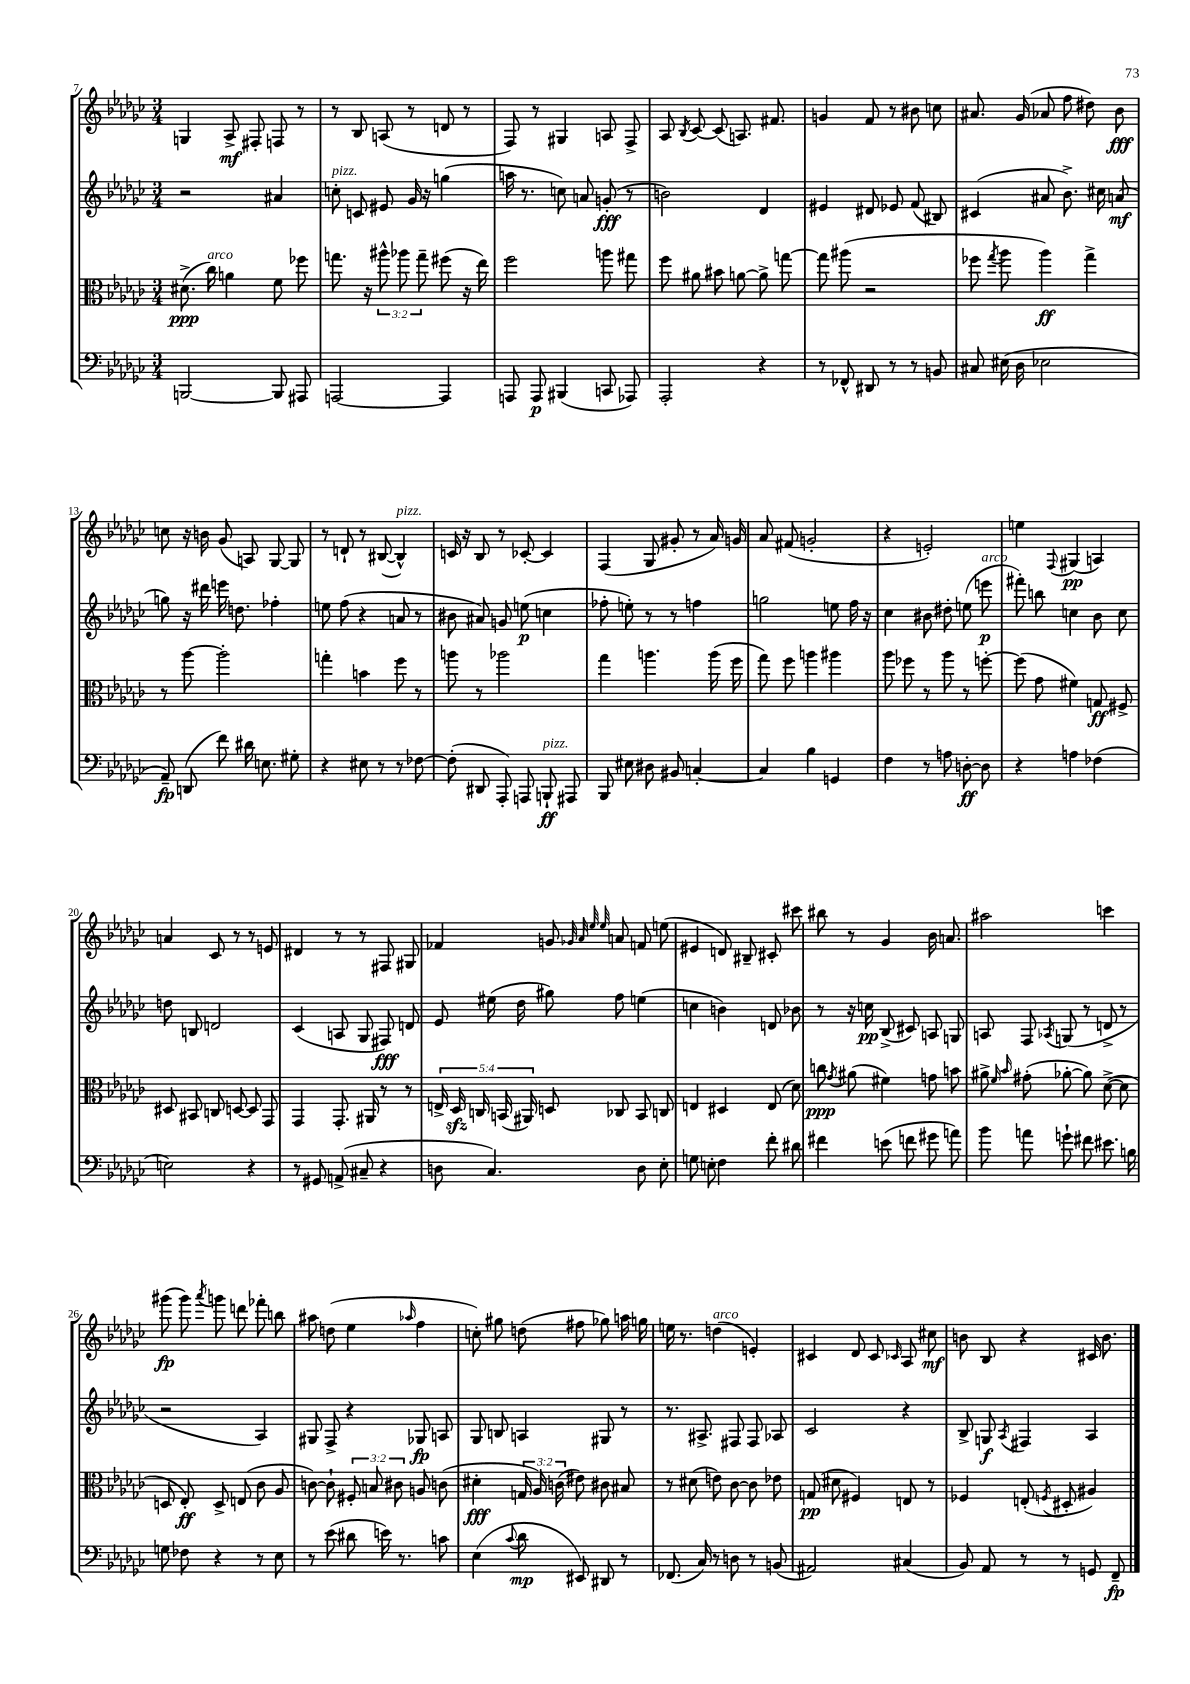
<<
\new StaffGroup <<
\new Staff = "s0" {
    \clef treble \key ges \major \numericTimeSignature \time 3/4
    \autoBeamOff g4 aes8->\mf fis8-. f8 r8 |
    r8 bes8 a8( r8 d'8 r8 |
    f8) r8 gis4 a8 f8-> |
    aes8 \acciaccatura { bes8 } ces'8~ ces'8( a8.) fis'8. |
    g'4 f'8 r8 bis'8 c''8 |
    ais'8. ges'16( aes'8 f''8 dis''8) bes'8\fff |
    c''8 r16 b'16 ges'8( a8) ges8~ ges8 |
    r8 d'8-! r8 bis8~( bis4-^^\markup { \italic "pizz." }) |
    c'16 r16 bes8 r8 ces'8~-. ces'4 |
    f4( ges8 gis'8-. r8 aes'16) g'16 |
    aes'8 fis'8( g'2-. |
    r4 e'2-.) |
    e''4 \appoggiatura { f8 } gis4\pp( a4) |
    a'4 ces'8 r8 r8 e'8 |
    dis'4 r8 r8 fis8 gis8 |
    fes'4 g'8 \grace { ges'32 aes'32 ees''32 ees''32 } a'8 f'8 e''8( |
    eis'4 d'8) bis8-- cis'8-. cis'''8 |
    bis''8 r8 ges'4 bes'16 a'8. |
    ais''2 c'''4 |
    gis'''8\fp( gis'''8) \acciaccatura { aes'''8 } g'''8 d'''8 fes'''8-. b''8 |
    ais''8 d''8( ees''4 \grace { aes''16 } f''4 |
    c''8-.) gis''8 d''8( fis''8 ges''8) a''16 g''16 |
    e''16 r8. d''4^\markup { \italic "arco" }( e'4-.) |
    cis'4 des'8 cis'8 \grace { ces'16 } aes8 cis''8\mf |
    b'8 bes8 r4 cis'16 b'8. \bar "|." |
}
\new Staff = "s1" {
    \clef treble \key ges \major \numericTimeSignature \time 3/4
    \autoBeamOff r2 ais'4 |
    c''8-.^\markup { \italic "pizz." } c'8 eis'8 ges'16 r16 g''4( |
    a''16 r8. c''8) a'8 g'8-.\fff( r8 |
    b'2) des'4 |
    eis'4 dis'8 ees'8 f'8( bis8) |
    cis'4( ais'8 bes'8.->) cis''16 a'8\mf( |
    g''8) r16 dis'''16 e'''16 d''8. fes''4-. |
    e''8 f''8( r4 a'8 r8 |
    bis'8 ais'8) g'8 e''8\p( c''4 |
    fes''8-. e''8-.) r8 r8 f''4 |
    g''2 e''8 f''16 r16 |
    ces''4 bis'8 dis''8-. e''8( e'''8\p^\markup { \italic "arco" } |
    fis'''8-.) b''8 c''4 bes'8 c''8 |
    d''8 b8 d'2 |
    ces'4( a8 ges8 fis8\fff) d'8 |
    ees'8 eis''16( des''16 gis''8) f''8 e''4( |
    c''4 b'4) d'8 bes'8 |
    r8 r16 c''16\pp bes8->( cis'8) a8 g8 |
    a8 f8 \acciaccatura { aes8 } g8( r8 d'8-> r8 |
    r2 aes4) |
    gis8 f8-> r4 ges8\fp a8 |
    ges8 b8 a4 gis8 r8 |
    r8. ais8.-> fis8 fis8 aes8 |
    ces'2 r4 |
    bes8-> g8\f \acciaccatura { aes8 } fis4 aes4 \bar "|." |
}
\new Staff = "s2" {
    \clef alto \key ges \major \numericTimeSignature \time 3/4 \override Staff.TupletNumber.text = #tuplet-number::calc-fraction-text
    \autoBeamOff dis'8.->\ppp( ces''16^\markup { \italic "arco" }) a'4 f'8 fes''8 |
    g''8. r16 \tuplet 3/2 { ais''8-^ aes''8 g''8-- } fis''8( r16 ees''16) |
    f''2 a''8 gis''8 |
    f''8 ais'8 bis'8 a'8~ a'8-> g''8~ |
    g''8 ais''8( r2 |
    fes''8 \acciaccatura { ges''8 } aes''8 aes''4\ff) ges''4-> |
    r8 aes''8~ aes''2-. |
    g''4-. b'4 f''8 r8 |
    a''8 r8 aes''2 |
    ges''4 a''4. a''16( f''16 |
    ges''8) f''8 a''4 ais''4 |
    aes''8 fes''8 r8 aes''8 r8 f''8~-. |
    f''8( ges'8 fis'4) g8\ff fis8-> |
    dis8 bis,8 c8 d8~ d8 ges,8 |
    ges,4 ges,8.-. ais,16 r8 r8 |
    \tuplet 5/4 { e16-> des16\sfz c16 b,16( ais,16) } d8 ces8 b,8 c8 |
    e4 dis4 e8( des'8) |
    c''8\ppp \acciaccatura { ges'8 } ais'8( fis'4) g'8 b'8 |
    ais'8-> \grace { f'16 bes'16 } gis'8-.( aes'8~-. aes'8) des'8~->( des'8 |
    d8 ees8-.\ff) d8-> e8( ces'8 aes8 |
    c'8~) c'8-! \tuplet 3/2 { fis8-. b8 cis'8 } a8 c'8( |
    dis'4-.\fff \tuplet 3/2 { g16 aes16) c'16( } eis'8) cis'8 bis8 |
    r8 dis'8( e'8) ces'8~ ces'8 ees'8 |
    g8\pp( dis'8 fis4) e8 r8 |
    fes4 e8-.( \acciaccatura { f8 } dis8-. ais4) \bar "|." |
}
\new Staff = "s3" {
    \clef bass \key ges \major \numericTimeSignature \time 3/4
    \autoBeamOff b,,2~ b,,8 ais,,8 |
    a,,2~ a,,4 |
    a,,8 a,,8\p bis,,4( c,8 aes,,8) |
    aes,,2-. r4 |
    r8 fes,8-^ dis,8 r8 r8 b,8 |
    cis8 eis16( des16 ees2 |
    aes,8--\fp) d,8( f'8) dis'16 e8. gis8-. |
    r4 eis8 r8 r8 fes8~ |
    fes8-.( dis,8 aes,,8-.) a,,8 b,,8-!\ff^\markup { \italic "pizz." } ais,,8 |
    bes,,8 eis8 dis8 bis,8 c4~-. |
    c4 bes4 g,4 |
    f4 r8 a8 d8~-.\ff d8 |
    r4 a4 fes4( |
    e2) r4 |
    r8 gis,8 a,8->( cis8-- r4 |
    d8 ces4.) d8 ees8-. |
    g8 e8-. f4 f'8-. dis'8 |
    fis'4 e'8( f'8 gis'8 a'8) |
    bes'8 a'8 g'8-! fis'8 eis'8. b16 |
    g8 fes8 r4 r8 ees8 |
    r8 ees'8( dis'8 e'16) r8. c'8 |
    ees4( \appoggiatura { ces'8 } des'8\mp eis,8) dis,8 r8 |
    fes,8.( ces16) r8 d8 r8 b,8( |
    ais,2) cis4( |
    bes,8) aes,8 r8 r8 g,8 f,8--\fp \bar "|." |
}
>>
>>
\layout { \context { \Score currentBarNumber = #7 } }
